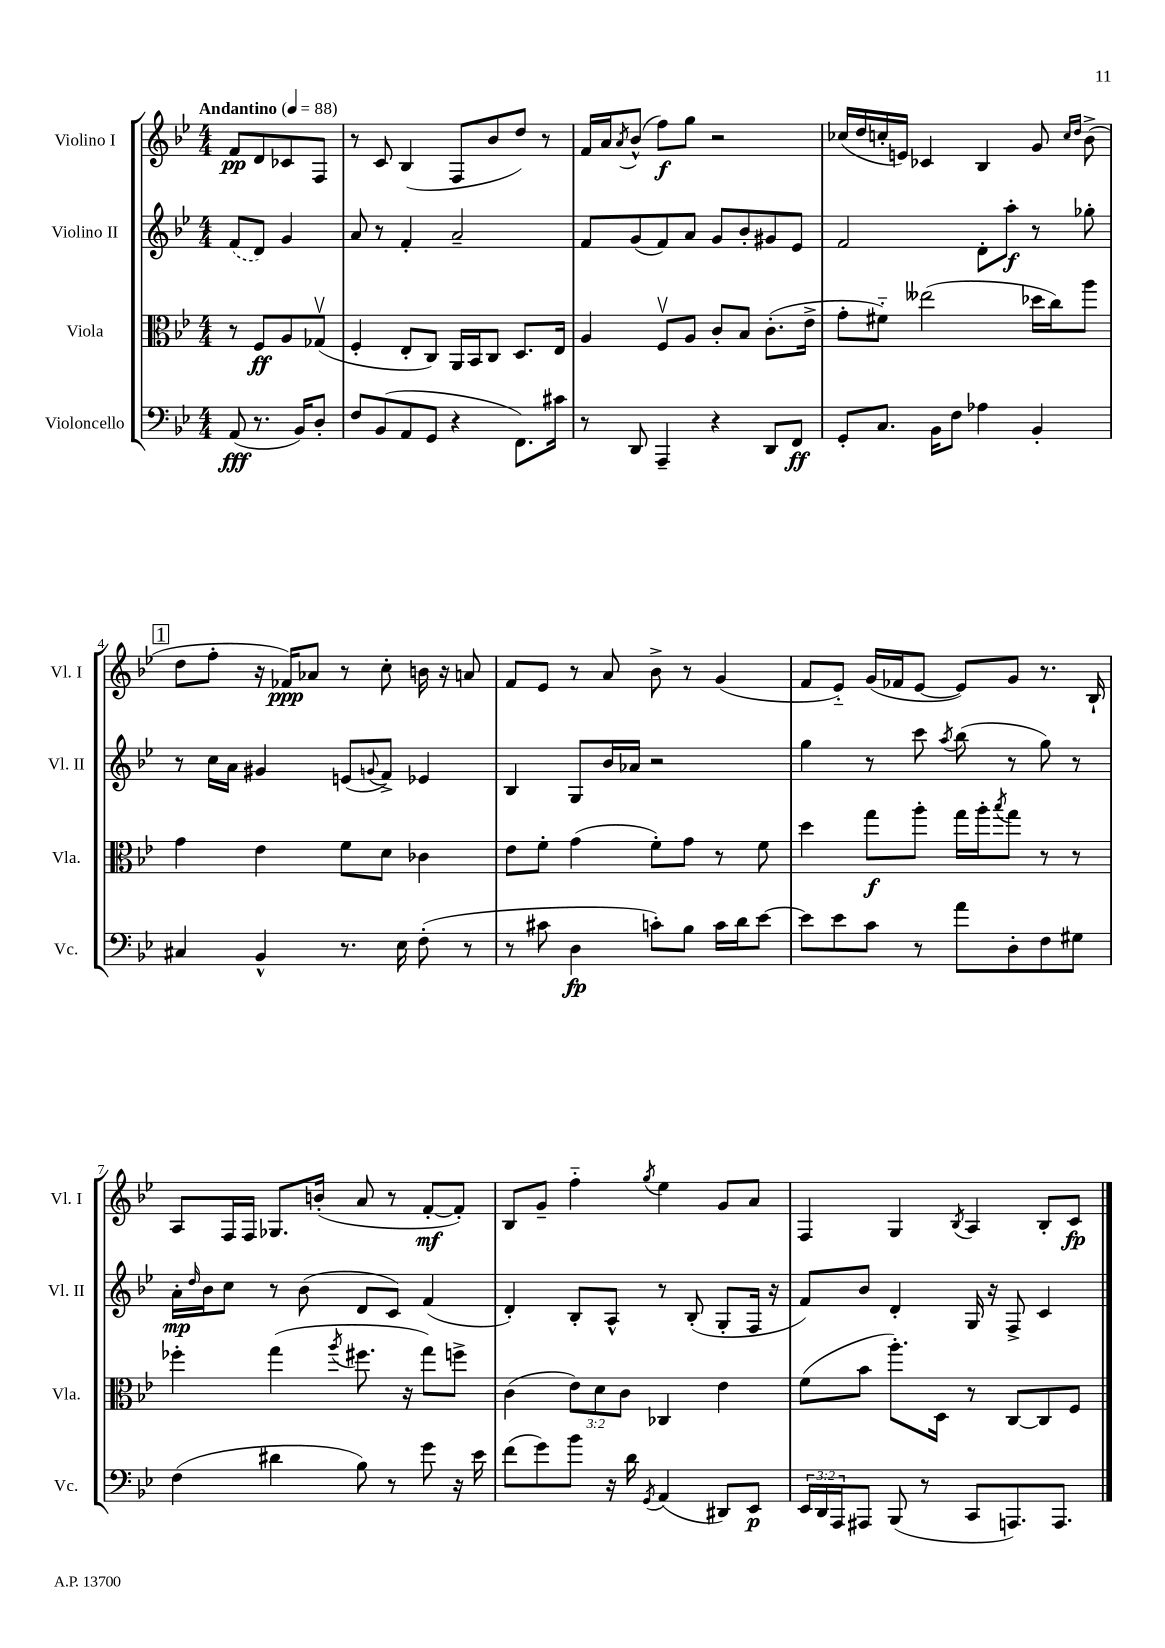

**kern	**kern	**kern	**kern
*staff4	*staff3	*staff2	*staff1
*clefF4	*clefC3	*clefG2	*clefG2
*k[b-e-]	*k[b-e-]	*k[b-e-]	*k[b-e-]
*M4/4	*M4/4	*M4/4	*M4/4
*MM88	*MM88	*MM88	*MM88
(8AA	8r	(8f	8f
8.r	8F	8d)	8d
.	8A	4g	8c-
16BB-)	.	.	.
8D'	(8G-v	.	8F
=	=	=	=
8F	4F'	8a	8r
(8BB-	.	8r	8c
8AA	8E-'	4f'	(4B-
8GG	8C)	.	.
4r	16AA	2a~	8F
.	16BB-	.	.
.	8C	.	8b-
8.FF)	8.D	.	8dd)
.	.	.	8r
16c#	16E-	.	.
=	=	=	=
8r	4A	8f	16f
.	.	.	16a
.	.	.	8qa
8DD	.	(8g	(8b-^^
4AAA~	8Fv	8f)	8ff)
.	8A	8a	8gg
4r	8c'	8g	2r
.	8B-	8b-'	.
8DD	(8.c'	8g#	.
8FF	.	8e-	.
.	16e-^	.	.
=	=	=	=
8GG'	8g'	2f	(16cc-
.	.	.	16dd
8.C	8f#'~)	.	16cc'
.	.	.	16e)
.	(2ee--	.	4c-
16BB-	.	.	.
8F	.	.	.
4A-	.	8d'	4B-
.	.	8aa'	.
4BB-'	16dd-	8r	8g
.	16cc)	.	.
.	.	.	16qqcc
.	.	.	16qqdd
.	8aa	8gg-'	(8b-^
=	=	=	=
4C#	4g	8r	8dd
.	.	16cc	8ff'
.	.	16a	.
4BB-^^	4e-	4g#	16r
.	.	.	16f-)
.	.	.	8a-
8.r	8f	(8e	8r
.	.	8qqg	.
.	8d	8f^)	8cc'
16E-	.	.	.
(8F'	4c-	4e-	16b
.	.	.	16r
8r	.	.	8a
=	=	=	=
8r	8e-	4B-	8f
8c#	8f'	.	8e-
4D	(4g	8G	8r
.	.	16b-	8a
.	.	16a-	.
8c')	8f')	2r	8b-^
8B-	8g	.	8r
16c	8r	.	(4g
16d	.	.	.
[8e-	8f	.	.
=	=	=	=
8e-]	4dd	4gg	8f
8e-	.	.	8e-'~)
8c	8gg	8r	(16g
.	.	.	16f-
8r	8aa'	8ccc	[8e-
.	.	8qaa	.
8a	16gg	(8bb-	8e-])
.	16aa'	.	.
.	8qbb-	.	.
8D'	8gg	8r	8g
8F	8r	8gg)	8.r
8G#	8r	8r	.
.	.	.	16B-`
=	=	=	=
(4F	4ff-'	16a'	8A
.	.	16qqdd	.
.	.	16b-	.
.	.	8cc	16F
.	.	.	16F
4d#	(4gg	8r	8.G-
.	.	(8b-	.
.	.	.	(16b'
.	8qaa	.	.
8B-)	8.ff#	8d	8a
8r	.	8c)	8r
.	16r	.	.
8g	8gg)	(4f	[8f'
16r	8ff^	.	8f'])
16e-	.	.	.
=	=	=	=
(8f	(4c	4d')	8B-
8g)	.	.	8g~
8b-	12e-)	8B-'	4ff'~
.	12d	.	.
16r	.	8A^^	.
.	12c	.	.
16d	.	.	.
8qGG	.	.	8qgg
(4AA	4C-	8r	4ee-
.	.	(8B-'	.
8DD#)	4e-	8G'	8g
8EE-	.	16F	8a
.	.	16r	.
=	=	=	=
24EE-	(8f	8f)	4F
24DD	.	.	.
24AAA	.	.	.
8AAA#	8b-	8b-	.
(8BBB-	8.aa')	4d'	4G
8r	.	.	.
.	16D	.	.
.	.	.	8qB-
8CC	8r	16G	4A
.	.	16r	.
8.AAA)	[8C	8F^	.
.	8C]	4c	8B-'
8.AAA	.	.	.
.	8F	.	8c
==	==	==	==
*-	*-	*-	*-
